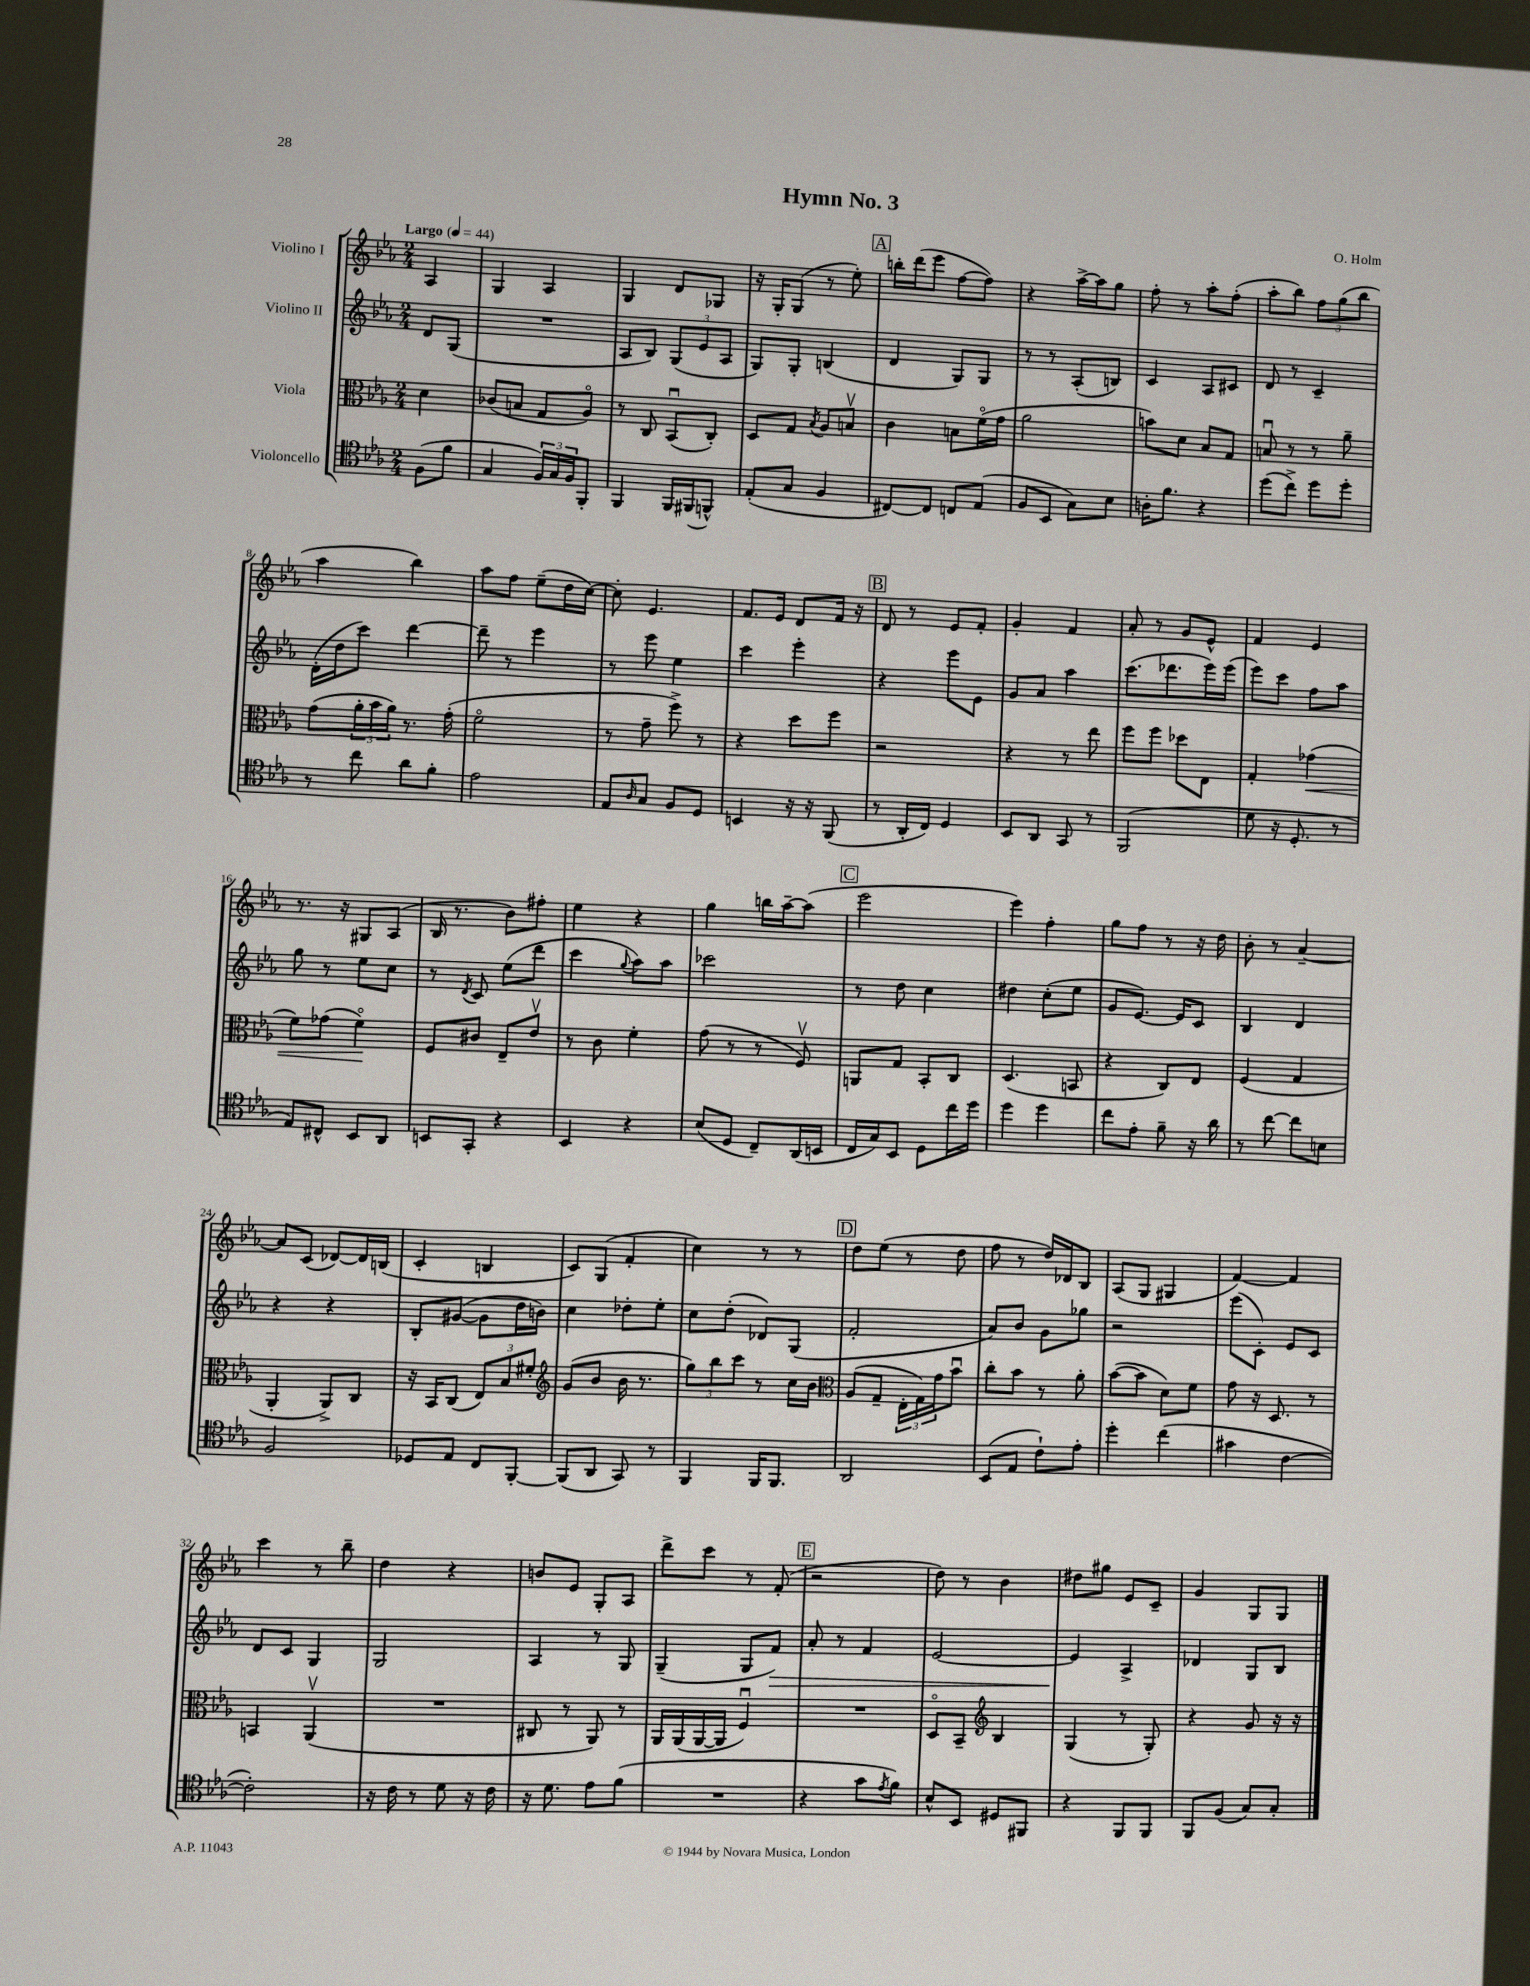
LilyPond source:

\header { title = "Hymn No. 3" composer = "O. Holm" }
<<
\new StaffGroup <<
\new Staff = "s0" \with { instrumentName = "Violino I" } {
    \clef treble \key ees \major \numericTimeSignature \time 2/4 \partial 4 \tempo "Largo" 4 = 44
    aes4 |
    g4 aes4 |
    g4 d'8 ges8 |
    r16 g16-. g8( r8 ees''8-.) |
    \mark \markup { \box "A" } b''16-. d'''16( ees'''8 f''8~ f''8) |
    r4 aes''16~-> aes''16 g''8 |
    f''8-. r8 aes''8-. f''8-.( |
    aes''8-. bes''8) \tuplet 3/2 { f''8 g''8( bes''8 } |
    aes''4 bes''4) |
    aes''8 f''8 ees''8--( d''16 c''16~) |
    c''8-. ees'4. |
    f'8. ees'16 d'8 f'16 r16 |
    \mark \markup { \box "B" } d'8 r8 ees'8 f'8-. |
    g'4-. f'4 |
    aes'8-. r8 g'8 ees'8-^ |
    f'4 ees'4 |
    r8. r16 gis8 aes8( |
    bes16 r8. bes'8) fis''8-. |
    ees''4 r4 |
    g''4 b''16 aes''16~-- aes''8( |
    \mark \markup { \box "C" } ees'''2 |
    ees'''4) f''4-. |
    g''8 f''8 r8 r16 d''16 |
    bes'8-. r8 aes'4~-- |
    aes'8 c'8( des'8~) des'16 b16( |
    c'4-. b4 |
    c'8) g8( f'4-. |
    c''4) r8 r8 |
    \mark \markup { \box "D" } d''8 ees''8( r8 d''8 |
    f''8 r8 d''16) des'16 bes8 |
    aes8( g8 gis4 |
    f'4~) f'4 |
    c'''4 r8 bes''8-- |
    d''4 r4 |
    b'8 ees'8 g8-. aes8 |
    d'''8-> c'''8 r8 f'8-.( |
    \mark \markup { \box "E" } r2 |
    d''8) r8 bes'4 |
    dis''8 gis''8 ees'8 c'8-- |
    g'4 g8 g8 \bar "|." |
}
\new Staff = "s1" \with { instrumentName = "Violino II" } {
    \clef treble \key ees \major \numericTimeSignature \time 2/4 \partial 4
    d'8 g8( |
    R2 |
    aes8 bes8) \tuplet 3/2 { g8( ees'8 aes8 } |
    g8) g8-. b4( |
    \mark \markup { \box "A" } d'4 g8) g8 |
    r8 r8 aes8-.( b8) |
    c'4 aes8 cis'8 |
    d'8 r8 c'4-- |
    d'16-.( d''16 c'''8) d'''4~ |
    d'''8-- r8 ees'''4 |
    r8 ees'''8 ees''4 |
    c'''4 ees'''4-. |
    \mark \markup { \box "B" } r4 ees'''8 ees'8 |
    g'8 aes'8 aes''4 |
    c'''8.( des'''8. ees'''16) ees'''16( |
    ees'''8) c'''8 f''8 aes''8 |
    g''8 r8 ees''8 c''8 |
    r8 \acciaccatura { d'8 } c'8 ees''8( d'''8 |
    c'''4 \appoggiatura { g''8 } aes''8) aes''8 |
    ces'''2 |
    \mark \markup { \box "C" } r8 d''8 c''4 |
    dis''4 c''8-.( ees''8 |
    g'8 ees'8.~) ees'16 c'8 |
    bes4 d'4 |
    r4 r4 |
    bes8-. gis'8~( gis'8 d''16 b'16) |
    c''4 des''8-. ees''8-. |
    c''8 d''8-.( des'8) g8( |
    \mark \markup { \box "D" } f'2-. |
    aes'8) bes'8 g'8 ges''8 |
    r2 |
    ees'''8( c'8-.) ees'8 c'8 |
    d'8 c'8 g4 |
    g2 |
    aes4 r8 g8 |
    g4--( g8 f'8\>) |
    \mark \markup { \box "E" } aes'8-. r8 f'4 |
    ees'2~ |
    ees'4\! aes4-> |
    des'4 g8 bes8 \bar "|." |
}
\new Staff = "s2" \with { instrumentName = "Viola" } {
    \clef alto \key ees \major \numericTimeSignature \time 2/4 \partial 4
    d'4 |
    ces'8( b8 g8 aes8\flageolet) |
    r8 c8 bes,8\downbow( c8-.) |
    d8 g8 \acciaccatura { bes8 } aes8 b8\upbow |
    \mark \markup { \box "A" } c'4 b8 f'16\flageolet( g'16 |
    aes'2 |
    b'8) d'8 bes8 g8 |
    b8\downbow r8 r8 aes'8-- |
    g'8( \tuplet 3/2 { aes'16-. bes'16 aes'16) } r8. g'16-.( |
    f'2\flageolet |
    r8 g'8-- f''8->) r8 |
    r4 d''8 f''8 |
    \mark \markup { \box "B" } r2 |
    r4 r8 ees''8 |
    f''8 f''8 des''8 ees8 |
    g4-. ges'4\<( |
    f'8) ges'8( f'4\flageolet\!) |
    f8 cis'8 ees8-- ees'8\upbow |
    r8 c'8 f'4-. |
    g'8( r8 r8 f8\upbow) |
    \mark \markup { \box "C" } a,8 g8 bes,8-. c8 |
    d4.( b,8 |
    r4 c8) ees8 |
    f4( g4 |
    aes,4-. aes,8->) c8 |
    r16 bes,16 c8( \tuplet 3/2 { ees8) bes8 fis'8-. } |
    \clef treble g'8( bes'8 bes'16 r8. |
    \tuplet 3/2 { g''8) bes''8 c'''8 } r8 c''16 bes'16 |
    \mark \markup { \box "D" } \clef alto aes8( g8-- \tuplet 3/2 { ees16-. g16) g'16 } bes'8\downbow |
    c''8-. bes'8 r8 aes'8-. |
    bes'8~( bes'8 d'8) f'8 |
    g'8 r16 d8. r8 |
    b,4 aes,4\upbow( |
    R2 |
    cis8 r8 aes,8) r8 |
    aes,16 aes,16( aes,16~ aes,16 f4\downbow) |
    \mark \markup { \box "E" } R2 |
    d8\flageolet bes,8-- \clef treble bes4 |
    g4( r8 g8-.) |
    r4 g'8 r16 r16 \bar "|." |
}
\new Staff = "s3" \with { instrumentName = "Violoncello" } {
    \clef tenor \key ees \major \numericTimeSignature \time 2/4 \partial 4
    f8( f'8 |
    g4 \tuplet 3/2 { f16) g16 f16 } f,8-. |
    f,4 f,16 fis,16( f,8-^) |
    ees8-.( g8 f4 |
    \mark \markup { \box "A" } cis8~) cis8 c8 ees8( |
    f8 bes,8 g8) bes8 |
    a16-. f'8. r4 |
    d''8( c''8->) d''8 d''8-. |
    r8 c''8 aes'8 f'8-. |
    ees'2 |
    ees8 \grace { aes16 } g8 f8 d8 |
    b,4 r16 r16 f,8( |
    \mark \markup { \box "B" } r8 aes,16-. c16) d4 |
    bes,8 aes,8 g,8 r8 |
    f,2( |
    d'8 r16 d8.-. r8 |
    ees8) cis8-^ bes,8 aes,8 |
    b,8 g,8-. r4 |
    bes,4 r4 |
    bes8( d8 c8--) aes,16( b,16 |
    \mark \markup { \box "C" } c16 g16) bes,8 d8 c''16 d''16 |
    d''4 d''4 |
    c''8 ees'8-. f'8-- r16 aes'16 |
    r8 c''8~ c''8 b8 |
    f2 |
    des8 ees8 c8 f,8~-. |
    f,8( aes,8 g,8) r8 |
    f,4 f,16 f,8. |
    \mark \markup { \box "D" } aes,2 |
    bes,8( ees8 c'8-!) ees'8-. |
    d''4-. c''4( |
    gis'4 c'4~ |
    c'2-.) |
    r16 c'16 r8 d'8 r16 c'16 |
    r16 d'8. ees'8 f'8( |
    R2 |
    \mark \markup { \box "E" } r4 g'8 \acciaccatura { ees'8 } f'8) |
    bes8-^ bes,8 dis8 fis,8 |
    r4 f,8 f,8 |
    f,8 f8( g8) g8-. \bar "|." |
}
>>
>>
